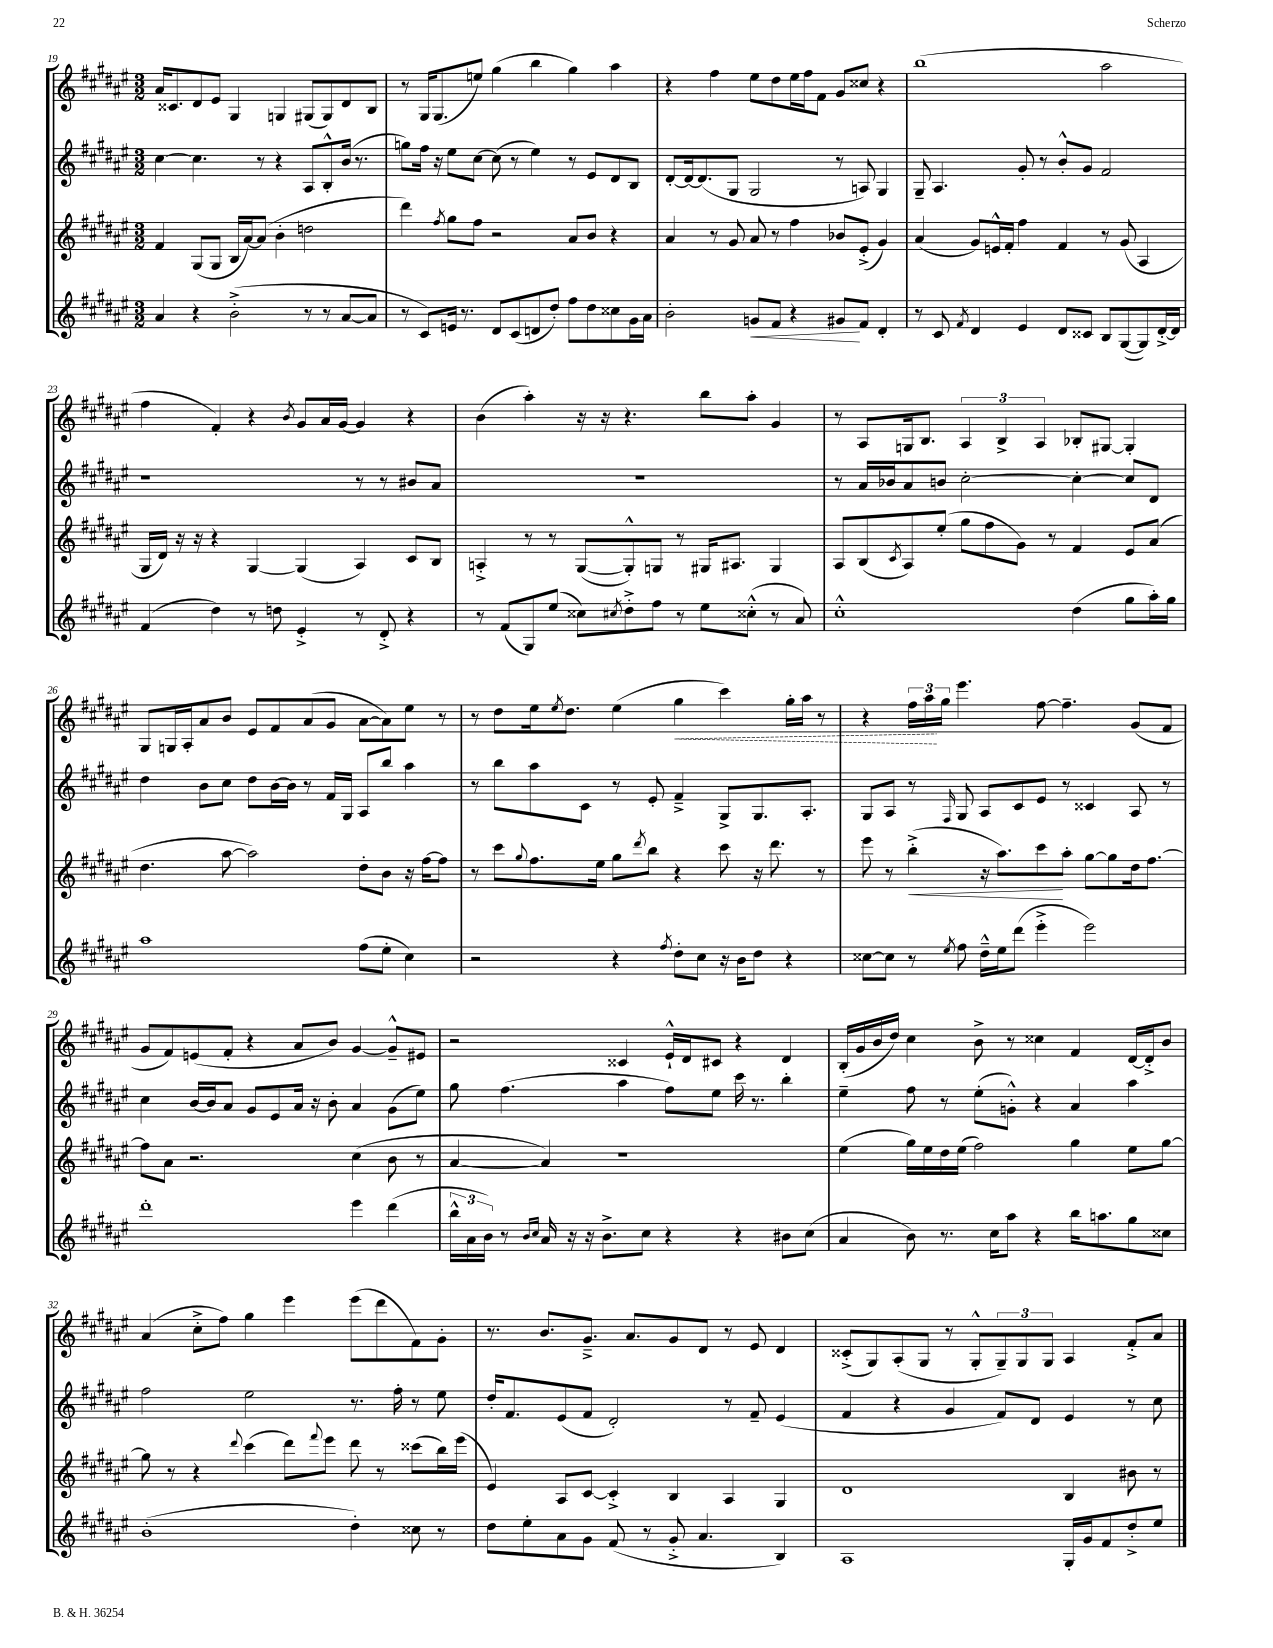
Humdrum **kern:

**kern	**dynam	**kern	**dynam	**kern	**kern	**dynam
*part4	*part4	*part3	*part3	*part2	*part1	*part1
*staff4	*staff4	*staff3	*staff3	*staff2	*staff1	*staff1
*clefG2	*	*clefG2	*	*clefG2	*clefG2	*
*k[f#c#g#d#a#e#]	*	*k[f#c#g#d#a#e#]	*	*k[f#c#g#d#a#e#]	*k[f#c#g#d#a#e#]	*
*M3/2	*	*M3/2	*	*M3/2	*M3/2	*
=19	=19	=19	=19	=19	=19	=19
4a#/	.	4f#/	.	[4cc#\	16a#/KL	.
.	.	.	.	.	8.c##X/	.
4r	.	(8G#/L	.	4.cc#\]	8d#/	.
.	.	8G#/J	.	.	8e#/J	.
(2b'^\	.	16B/LL	.	.	4G#/	.
.	.	[16a#/J)	.	.	.	.
.	.	(8a#/J]	.	8r	.	.
.	.	4b'\	.	4r	4Gn/	.
8r	.	2ddn\	.	8A#/L	(8G#X/L	.
8r	.	.	.	8B'^^/	8G#/)	.
[8a#/L	.	.	.	(16b/Jk	8d#/	.
.	.	.	.	8.r	.	.
8a#/J]	.	.	.	.	8B/J	.
=20	=20	=20	=20	=20	=20	=20
8r	.	4ddd#\)	.	8ggn\L)	8r	.
8c#/L)	.	.	.	16ff#\Jk	16G#/KL	.
.	.	.	.	16r	(8.G#/	.
.	.	8qff#/	.	.	.	.
16en/Jk	.	8gg#\L	.	8ee#\L	.	.
8.r	.	.	.	.	.	.
.	.	8ff#\J	.	[8cc#\J	8een/J)	.
8d#/L	.	2r	.	(8cc#\]	(4gg#\	.
(8c#/	.	.	.	8r	.	.
8dn/	.	.	.	4ee#\)	4bb\	.
8dd#'/J)	.	.	.	.	.	.
8ff#\L	.	8a#/L	.	8r	4gg#\)	.
8dd#\	.	8b/J	.	8e#/L	.	.
8cc##X\	.	4r	.	8d#/	4aa#\	.
16g#\L	.	.	.	8B/J	.	.
16a#\JJ	.	.	.	.	.	.
=21	=21	=21	=21	=21	=21	=21
2b'\	.	4a#/	.	[8d#'/L	4r	.
.	.	.	.	16d#/k_	.	.
.	.	.	.	(8.d#/]	.	.
.	.	8r	.	.	4ff#\	.
.	.	8g#/	.	8G#/J	.	.
!	!LO:HP:b	!	!	!	!	!
8gn/L	<	8a#/	.	2G#/	8ee#\L	.
8f#/J	.	8r	.	.	8dd#\	.
4r	.	4ff#\	.	.	16ee#\L	.
.	.	.	.	.	16ff#\J	.
.	.	.	.	.	8f#\J	.
8g#X/L	.	8b-X/L	.	8r	8g#/L	.
8f#/J	[	(8e#'^/J	.	8An/)	8cc##X/J	.
4d#'/	.	4g#/)	.	4G#/	4r	.
=22	=22	=22	=22	=22	=22	=22
8r	.	(4a#/	.	8G#~/	(1bb	.
8c#/	.	.	.	4.A#/	.	.
8qf#/	.	.	.	.	.	.
4d#/	.	8g#/L)	.	.	.	.
.	.	16en^^/L	.	.	.	.
.	.	16f#'/JJ	.	.	.	.
4e#/	.	4ff#\	.	8g#'/	.	.
.	.	.	.	8r	.	.
8d#/L	.	4f#/	.	8b'^^/L	.	.
8c##X/J	.	.	.	8g#/J	.	.
8B/L	.	8r	.	2f#/	2aa#\	.
([8G#/	.	(8g#/	.	.	.	.
8G#/])	.	4A#/	.	.	.	.
[16d#'^/L	.	.	.	.	.	.
16d#/JJ]	.	.	.	.	.	.
!!LO:LB:g=z
=23	=23	=23	=23	=23	=23	=23
(4f#/	.	16G#/LL	.	1r	4ff#\	.
.	.	16d#/JJ)	.	.	.	.
.	.	16r	.	.	.	.
.	.	16r	.	.	.	.
4dd#\)	.	4r	.	.	4f#'/)	.
8r	.	[4G#/	.	.	4r	.
8ddn\	.	.	.	.	.	.
.	.	.	.	.	8qb/	.
4e#'^/	.	(4G#/]	.	.	8g#/L	.
.	.	.	.	.	16a#/L	.
.	.	.	.	.	[16g#/JJ	.
8r	.	4A#/)	.	8r	4g#/]	.
8d#'^/	.	.	.	8r	.	.
4r	.	8c#/L	.	8b#X/L	4r	.
.	.	8B/J	.	8a#/J	.	.
=24	=24	=24	=24	=24	=24	=24
8r	.	4An'^/	.	1.r	(4b\	.
(8f#/L	.	.	.	.	.	.
8G#/)	.	8r	.	.	4aa#'\)	.
(8ee#/J	.	8r	.	.	.	.
8cc##X\L)	.	([8G#/L	.	.	16r	.
.	.	.	.	.	16r	.
8qcc#X/	.	.	.	.	.	.
8dd#'^\	.	8G#'^^/])	.	.	4.r	.
8ff#\J	.	8Gn/J	.	.	.	.
8r	.	8r	.	.	.	.
8ee#\L	.	16G#X/KL	.	.	8bb\L	.
.	.	8.A#X/J	.	.	.	.
(8cc##X'^^\J	.	.	.	.	8aa#'\J	.
8r	.	4G#/	.	.	4g#/	.
8a#/)	.	.	.	.	.	.
=25	=25	=25	=25	=25	=25	=25
1cc#'^^	.	8A#/L	.	8r	8r	.
.	.	(8B/	.	16a#/LL	8A#/L	.
.	.	.	.	16b-X/J	.	.
.	.	8qc#/	.	.	.	.
.	.	8A#/)	.	8a#/	16Gn/k	.
.	.	.	.	.	8.B/J	.
.	.	(8ee#'/J	.	8bn/J	.	.
.	.	8gg#\L	.	[2cc#'\	6A#/	.
.	.	8ff#\	.	.	.	.
.	.	.	.	.	6B^/	.
.	.	8g#\J)	.	.	.	.
.	.	.	.	.	6A#/	.
.	.	8r	.	.	.	.
(4dd#\	.	4f#/	.	4cc#'\_	8B-X'/L	.
.	.	.	.	.	[8G#X/J	.
8gg#\L	.	8e#/L	.	8cc#/L]	4G#'/]	.
16aa#'\L)	.	(8a#/J	.	8d#/J	.	.
16gg#\JJ	.	.	.	.	.	.
!!LO:LB:g=z
=26	=26	=26	=26	=26	=26	=26
1aa#	.	4.dd#\	.	4dd#\	8G#/L	.
.	.	.	.	.	16Gn/L	.
.	.	.	.	.	16A#'/J	.
.	.	.	.	8b\L	8a#/	.
.	.	[8aa#\	.	8cc#\J	8b/J	.
.	.	2aa#\])	.	8dd#\L	8e#/L	.
.	.	.	.	[16b\L	8f#/	.
.	.	.	.	16b\JJ]	.	.
.	.	.	.	8r	(8a#/	.
.	.	.	.	16f#/LL	8g#/J	.
.	.	.	.	16G#/JJ	.	.
(8ff#\L	.	8dd#'\L	.	8A#/L	[8a#\L	.
8ee#'\J	.	8b\J	.	8bb/J	8a#\])	.
4cc#\)	.	16r	.	4aa#\	8ee#\J	.
.	.	[16ff#\KL	.	.	.	.
.	.	8ff#\J]	.	.	8r	.
=27	=27	=27	=27	=27	=27	=27
2r	.	8r	.	8r	8r	.
.	.	8ccc#\L	.	8bb\L	8dd#\L	.
.	.	8qqgg#/	.	.	.	.
.	.	8.ff#\	.	8aa#\	16ee#\k	.
.	.	.	.	.	8qee#/	.
.	.	.	.	.	8.dd#\J	.
.	.	.	.	8c#\J	.	.
.	.	16ee#\Jk	.	.	.	.
4r	.	8gg#\L	.	8r	(4ee#\	.
.	.	8qddd#/	.	.	.	.
.	.	8bb\J	.	8e#'/	.	.
8qff#/	.	.	.	.	.	.
!	!	!	!	!	!	!LO:HP:b
8dd#'\L	.	4r	.	4f#~^/	4gg#\	<
8cc#\J	.	.	.	.	.	.
16r	.	8ccc#\	.	8G#^/L	4ccc#\)	.
16b\KL	.	.	.	.	.	.
8dd#\J	.	16r	.	8.G#/	.	.
.	.	8.ddd#\	.	.	.	.
4r	.	.	.	.	16gg#'\LL	.
.	.	.	.	8.A#'/J	16aa#\JJ	.
.	.	8r	.	.	8r	.
=28	=28	=28	=28	=28	=28	=28
[8cc##X\L	.	8eee#\	.	8G#/L	4r	.
8cc##\J]	.	8r	.	8A#/J	.	.
!	!	!	!LO:HP:b	!	!	!
8r	.	(4bb'^\	<	8r	24ff#\LL	.
.	.	.	.	.	24aa#\	.
.	.	.	.	.	24gg#\JJ	[
8qee#/	.	.	.	16qqF#/	.	.
8ff#\	.	.	.	8G#/	4.eee#\	.
16dd#~^^\LL	.	16r	.	8A#/L	.	.
16ee#\J	.	8.aa#\L)	.	.	.	.
(8ddd#\J	.	.	.	8c#/	.	.
4eee#'^\	.	8ccc#\	.	8e#/J	[8ff#\	.
.	.	8aa#'\J	[	8r	4.ff#~\]	.
2eee#\)	.	[8gg#\L	.	4c##X/	.	.
.	.	8gg#\]	.	.	.	.
.	.	16dd#\k	.	8A#/	(8g#/L	.
.	.	[8.ff#\J	.	.	.	.
.	.	.	.	8r	8f#/J	.
!!LO:LB:g=z
=29	=29	=29	=29	=29	=29	=29
1ddd#'	.	8ff#\L]	.	4cc#\	8g#/L	.
.	.	8a#\J	.	.	8f#/)	.
.	.	2.r	.	[16b/LL	(8en/	.
.	.	.	.	16b/J]	.	.
.	.	.	.	8a#/J	8f#'/J	.
.	.	.	.	8g#/L	4r	.
.	.	.	.	8e#/	.	.
.	.	.	.	16a#/Jk	8a#/L	.
.	.	.	.	16r	.	.
.	.	.	.	8b'\	8b/J)	.
4eee#\	.	(4cc#\	.	4a#/	[4g#/	.
(4ddd#\	.	8b\	.	(8g#\L	8g#~^^/L]	.
.	.	8r	.	8ee#\J)	8e#X/J	.
=30	=30	=30	=30	=30	=30	=30
24bb^^\LL	.	[4a#/	.	8gg#\	2r	.
24a#\	.	.	.	.	.	.
24b\JJ)	.	.	.	.	.	.
8r	.	.	.	(4.ff#\	.	.
16qqb/LL	.	.	.	.	.	.
16qqcc#/JJ	.	.	.	.	.	.
16a#/	.	4a#/])	.	.	.	.
16r	.	.	.	.	.	.
16r	.	.	.	.	.	.
8.b^\L	.	.	.	.	.	.
.	.	1r	.	4aa#\	4c##X/	.
8cc#\J	.	.	.	.	.	.
4r	.	.	.	8ff#\L)	16e#`^^/LL	.
.	.	.	.	.	16d#/J	.
.	.	.	.	8ee#\J	8c#X/J	.
4r	.	.	.	16ccc#\	4r	.
.	.	.	.	8.r	.	.
8b#X\L	.	.	.	4bb'\	4d#/	.
(8cc#\J	.	.	.	.	.	.
=31	=31	=31	=31	=31	=31	=31
4a#/	.	(4ee#\	.	4ee#~\	(16B'/LL	.
.	.	.	.	.	16g#/	.
.	.	.	.	.	16b/	.
.	.	.	.	.	16dd#/JJ)	.
8b\)	.	16gg#\LL)	.	8ff#\	4cc#\	.
.	.	16ee#\	.	.	.	.
8.r	.	16dd#\	.	8r	.	.
.	.	(16ee#\JJ	.	.	.	.
.	.	2ff#\)	.	(8ee#'\L	8b^\	.
16cc#\KL	.	.	.	.	.	.
8aa#\J	.	.	.	8gn'^^\J)	8r	.
4r	.	.	.	4r	4cc##X\	.
16bb\KL	.	4gg#\	.	4a#/	4f#/	.
8.aan\	.	.	.	.	.	.
8gg#\	.	8ee#\L	.	4aa#\	[16d#/LL	.
.	.	.	.	.	16d#'^/J]	.
8cc##X\J	.	[8gg#\J	.	.	8b/J	.
!!LO:LB:g=z
=32	=32	=32	=32	=32	=32	=32
(1b'	.	8gg#\]	.	2ff#\	(4a#/	.
.	.	8r	.	.	.	.
.	.	4r	.	.	8cc#'^\L	.
.	.	.	.	.	8ff#\J)	.
.	.	8qqddd#/	.	.	.	.
.	.	(4ccc#\	.	2ee#\	4gg#\	.
.	.	8ddd#\L)	.	.	4eee#\	.
.	.	8qqfff#/	.	.	.	.
.	.	8eee#\J	.	.	.	.
4dd#'\)	.	8ddd#\	.	8.r	(8eee#\L	.
.	.	8r	.	.	8ddd#\	.
.	.	.	.	16ff#'\	.	.
8cc##X\	.	(8ccc##X\L	.	8r	8f#\)	.
8r	.	16bb\L)	.	8ee#\	8g#'\J	.
.	.	(16eee#\JJ	.	.	.	.
=33	=33	=33	=33	=33	=33	=33
8dd#\L	.	4e#/)	.	16dd#'/KL	8.r	.
.	.	.	.	8.f#/	.	.
8ee#'\	.	.	.	.	.	.
.	.	.	.	.	8.b/L	.
8a#\	.	8A#/L	.	(8e#/	.	.
8g#\J	.	[8c#/J	.	8f#/J	8.g#~^/J	.
(8f#/	.	4c#'^/]	.	2d#'/)	.	.
.	.	.	.	.	8.a#/L	.
8r	.	.	.	.	.	.
8g#'^/	.	4B/	.	.	8g#/	.
4.a#/	.	.	.	.	8d#/J	.
.	.	4A#/	.	8r	8r	.
.	.	.	.	8f#~/	8e#/	.
4B/)	.	4G#/	.	(4e#/	4d#/	.
=34	=34	=34	=34	=34	=34	=34
1A#	.	1d#	.	4f#/	(8c##X'^/L	.
.	.	.	.	.	8G#/)	.
.	.	.	.	4r	(8A#'/	.
.	.	.	.	.	8G#/J	.
.	.	.	.	4g#/	8r	.
.	.	.	.	.	8G#'^^/L	.
.	.	.	.	8f#/L)	12G#~/)	.
.	.	.	.	.	12G#/	.
.	.	.	.	8d#/J	.	.
.	.	.	.	.	12G#/J	.
16G#'/LL	.	4B/	.	4e#/	4A#/	.
16g#/J	.	.	.	.	.	.
8f#/	.	.	.	.	.	.
8dd#'^/	.	8b#X\	.	8r	8f#'^/L	.
8ee#/J	.	8r	.	8cc#\	8a#/J	.
==	==	==	==	==	==	==
*-	*-	*-	*-	*-	*-	*-
